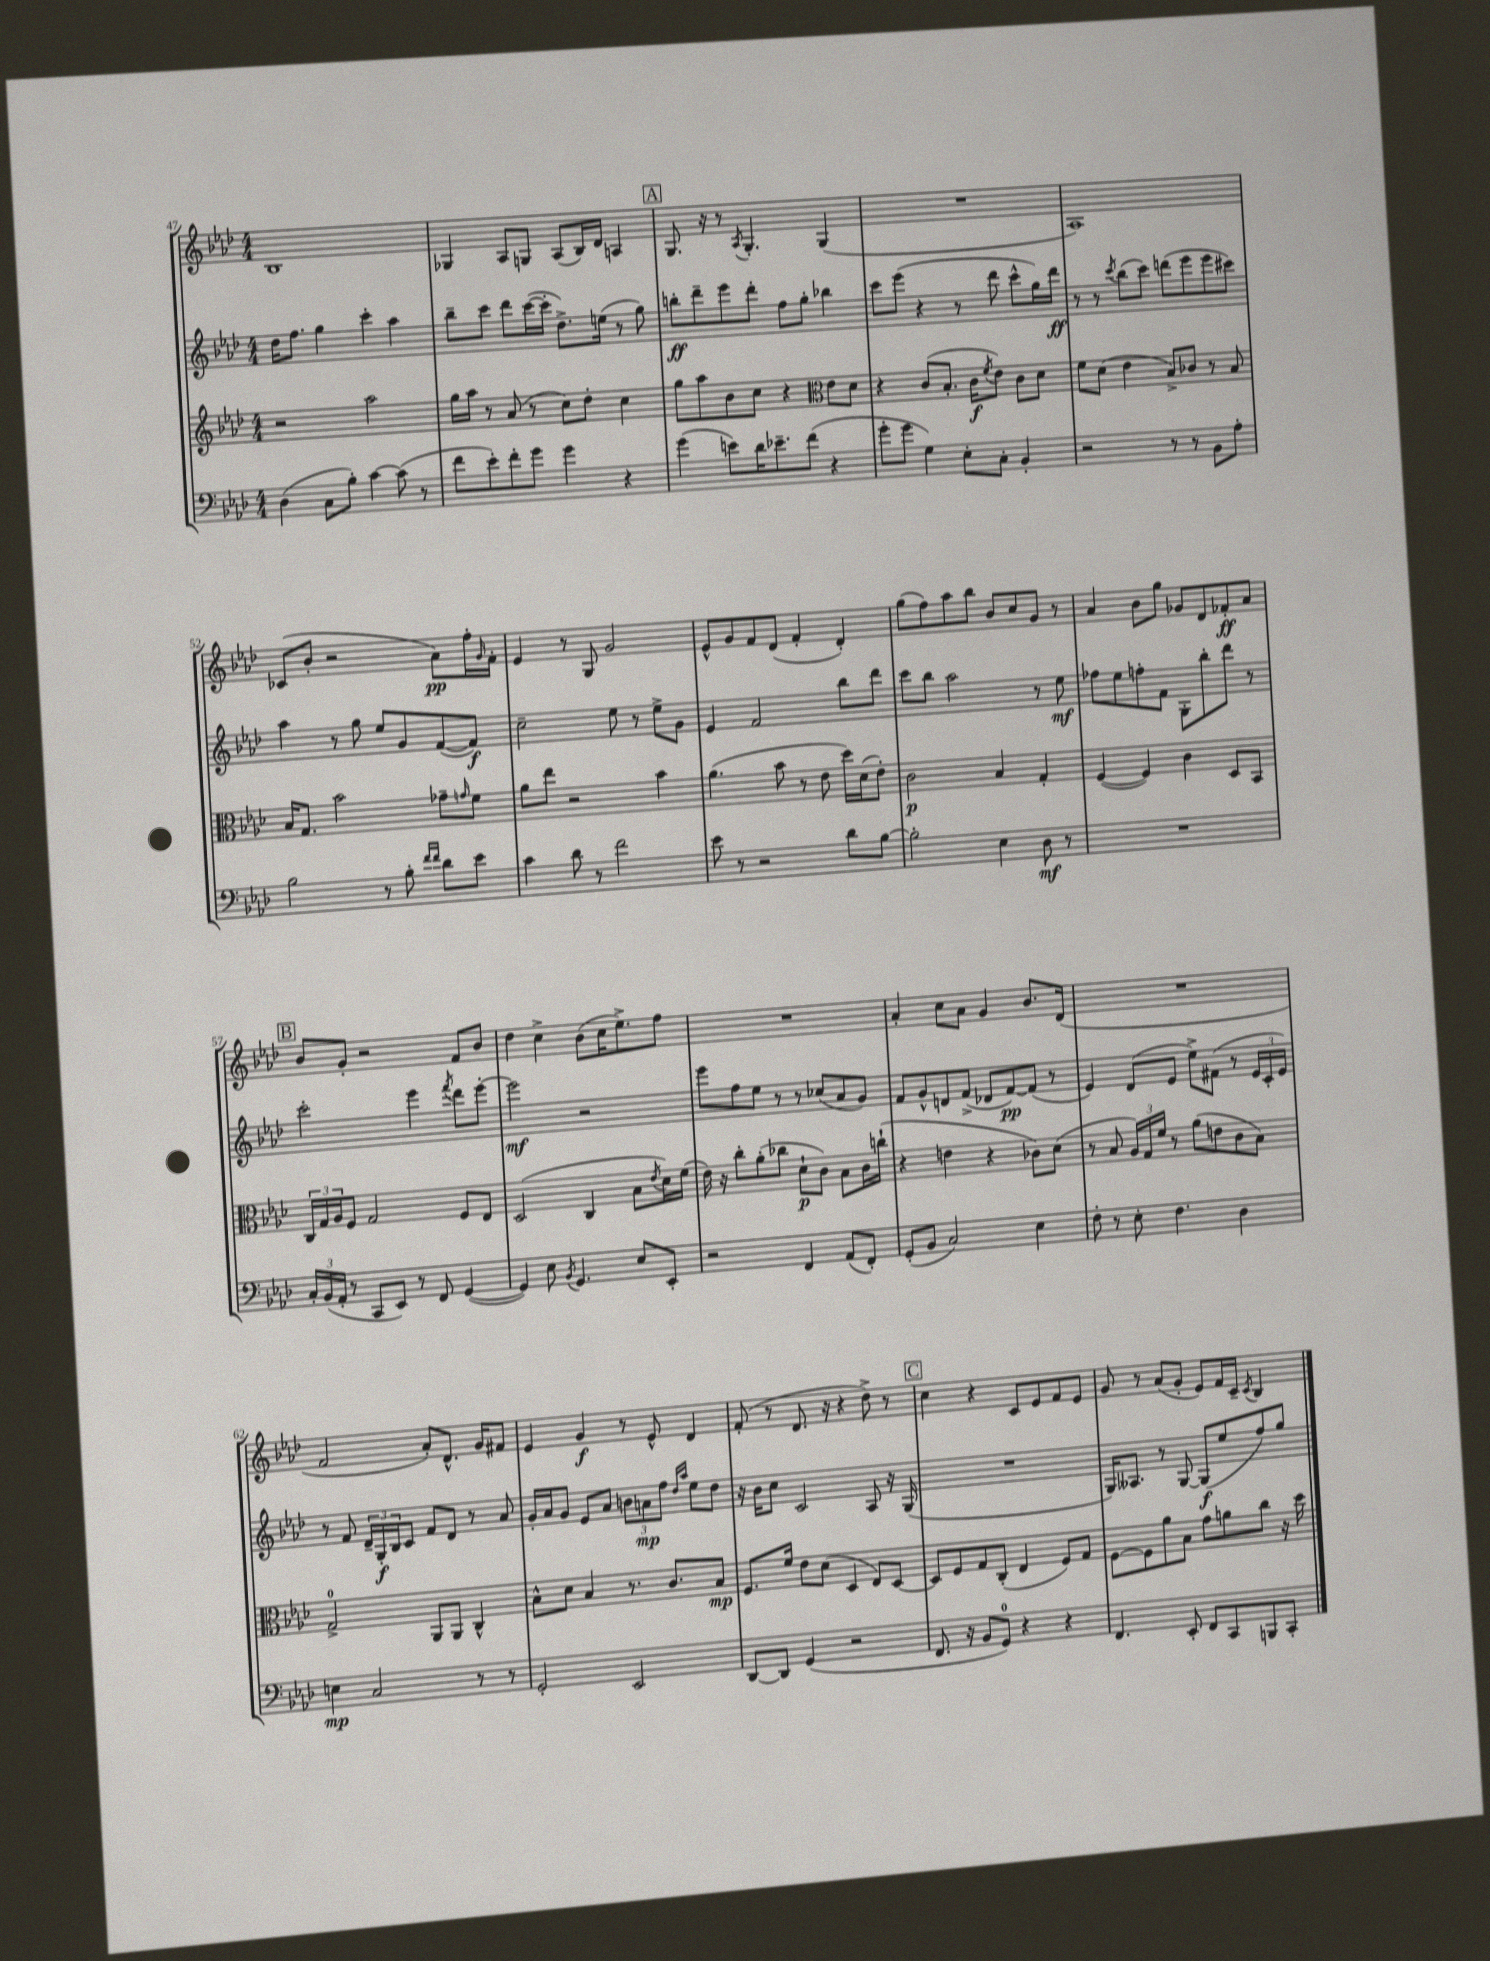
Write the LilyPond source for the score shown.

<<
\new StaffGroup <<
\new Staff = "s0" {
    \clef treble \key aes \major \numericTimeSignature \time 4/4
    bes1 |
    ges4 aes8 g8 aes8( bes16) des'16 a4 |
    \mark \markup { \box "A" } g8. r16 r8 \acciaccatura { aes8 } g4.-. g4( |
    R1 |
    aes1) |
    ces'8( bes'8-. r2 aes'8\pp) f''16-. \grace { g'16 } f'16-. |
    ees'4 r8 g8 g'2 |
    ees'8-^ g'8 f'8 des'8( f'4-. des'4-.) |
    g''8( f''8) aes''8 bes''8 bes'8 c''8 g'8 r8 |
    aes'4 bes'8 g''8 ges'8 des'8 fes'8-.\ff aes'8 |
    \mark \markup { \box "B" } bes'8 g'8-. r2 f'8 bes'8 |
    des''4 c''4-> bes'8( c''16 ees''8.->) f''8 |
    R1 |
    aes'4-. c''8 aes'8 g'4 bes'8. des'16( |
    R1 |
    f'2 aes'8-.) des'8.-^ g'16 fis'8 |
    ees'4 g'4\f r8 ees'8-^ des'4 |
    f'8-.( r8 des'8. r16 r4 des''8->) r8 |
    \mark \markup { \box "C" } c''4 r4 c'8 ees'8 f'8 ees'8 |
    g'8 r8 aes'8( g'8-. ees'8) f'16 c'16-- \acciaccatura { c'8 } bes4 \bar "|." |
}
\new Staff = "s1" {
    \clef treble \key aes \major \numericTimeSignature \time 4/4
    des''16 f''8. g''4 c'''4-. aes''4 |
    bes''8-- c'''8 des'''8 c'''16~( c'''16-. des''8.->) e''16( r8 g''8) |
    \mark \markup { \box "A" } b''8-.\ff des'''8-- ees'''8 des'''8-. f''8 g''8-. bes''4 |
    c'''8 ees'''8( r4 r8 des'''8 c'''8-^ g''16) des'''16\ff |
    r8 r8 \acciaccatura { c'''8 } bes''8( c'''8) d'''8( ees'''8 ees'''8 cis'''8) |
    aes''4 r8 g''8 ees''8 g'8 f'8~( f'8\f) |
    c''2-- ees''8 r8 ees''8-> g'8 |
    ees'4 f'2 bes''8 des'''8 |
    c'''8 bes''8 aes''2 r8 ees''8\mf |
    fes''8 ees''8 f''8-. f'8 g8-. bes''8-. des'''8 r8 |
    \mark \markup { \box "B" } c'''2-. ees'''4 \acciaccatura { f'''8 } des'''8 ees'''8~-. |
    ees'''2\mf r2 |
    ees'''8 f''8 ees''8 r8 r8 ces''8( aes'8 g'8) |
    f'8 g'8-^ d'8 f'8->( des'8 f'8~\pp) f'8( r8 |
    ees'4) des'8( ees'8 ees''8->) fis'8( r8 \tuplet 3/2 { ees'16 c'16-. ees'16) } |
    r8 f'8 \tuplet 3/2 { des'16-- g16-.\f bes16 } c'8 f'8 des'8 r8 aes'8 |
    g'16-. aes'16 g'8 ees'8 aes'8 \tuplet 3/2 { b'8 a'8\mp f''8 } \grace { des''16 aes''16 } ees''8 des''8 |
    r16 bes'16 c''8 c'2 aes8 r16 g16( |
    \mark \markup { \box "C" } R1 |
    g16) aeses8. r8 g8~ g8\f( ees''8 f''8) g''8 \bar "|." |
}
\new Staff = "s2" {
    \clef treble \key aes \major \numericTimeSignature \time 4/4
    r2 aes''2 |
    g''16 aes''16 r8 aes'8( r8 c''8) des''8-. c''4 |
    \mark \markup { \box "A" } g''8 aes''8 bes'8 c''8 r4 \clef alto ees'8 des'8 |
    r4 c'8( bes8.-. c'16\f \acciaccatura { f'8 } ees'8) c'8 des'8 |
    f'8 des'8( ees'4 bes8->) ces'8 r8 bes8 |
    bes16 g8. bes'2 ges'8-- \grace { g'16 } f'8 |
    aes'8 ees''8 r2 bes'4 |
    aes'4.( bes'8 r8 ees'8 des''16) des'16( ees'8-.) |
    c'2\p bes4 g4-. |
    f4~( f4) c'4 des8 bes,8 |
    \mark \markup { \box "B" } \tuplet 3/2 { c16 g16 aes16 } f8 g2 f8 ees8 |
    des2( c4 bes8 \acciaccatura { ees'8 } des'16) f'16( |
    ees'16) r16 c''8-. aes'8-.( ces''8 des'8-!\p c'8) bes8 c'16 c''16-!( |
    r4 e'4 r4 ces'8) des'8( |
    r8 bes8 \tuplet 3/2 { aes16) g16 f'16 } r8 aes'8( e'8 c'8 bes8) |
    g2-0-> aes,8 aes,8 c4-^ |
    bes8-^ des'8 bes4 r8. c'8. bes8\mp |
    f8. f'16 ees'8 des'8( des4 ees8) des8~ |
    \mark \markup { \box "C" } des8 f8 g8 c8-.( ees4 f8) g8 |
    f8~ f8 aes'8 bes8 g'8 a'8 c''8 r16 des''16 \bar "|." |
}
\new Staff = "s3" {
    \clef bass \key aes \major \numericTimeSignature \time 4/4
    des4( c8 bes8-.) c'4~ c'8( r8 |
    f'8 ees'8-.) f'8-. g'8 g'4 r4 |
    \mark \markup { \box "A" } g'4( e'8) des'16 ees'8.-- f'8( r4 |
    g'8-. g'8 g4) ees8-. c8-. bes,4-. |
    r2 r8 r8 bes,8 aes8-. |
    bes2 r8 bes8-. \grace { f'16 f'16 } des'8 ees'8 |
    c'4 des'8 r8 f'2 |
    ees'8 r8 r2 des'8 bes8~ |
    bes2-. ees4 des8\mf r8 |
    R1 |
    \mark \markup { \box "B" } \tuplet 3/2 { c16-. bes,16( aes,16-. } r8 c,8 ees,8) r8 f,8 g,4~( |
    g,4) ees8 \acciaccatura { bes,8 } g,4. ees8 ees,8-. |
    r2 f,4 aes,8( f,8-.) |
    g,8-.( bes,8 c2) ees4 |
    f8-. r8 ees8-. f4. des4 |
    e4\mp c2 r8 r8 |
    g,2-. ees,2 |
    des,8~ des,8 g,4( r2 |
    \mark \markup { \box "C" } f,8. r16 bes,8 g,8-0) r4 r4 |
    f,4. ees,8-. f,8 c,8 b,,8 c,8-. \bar "|." |
}
>>
>>
\layout { \context { \Score currentBarNumber = #47 } }
